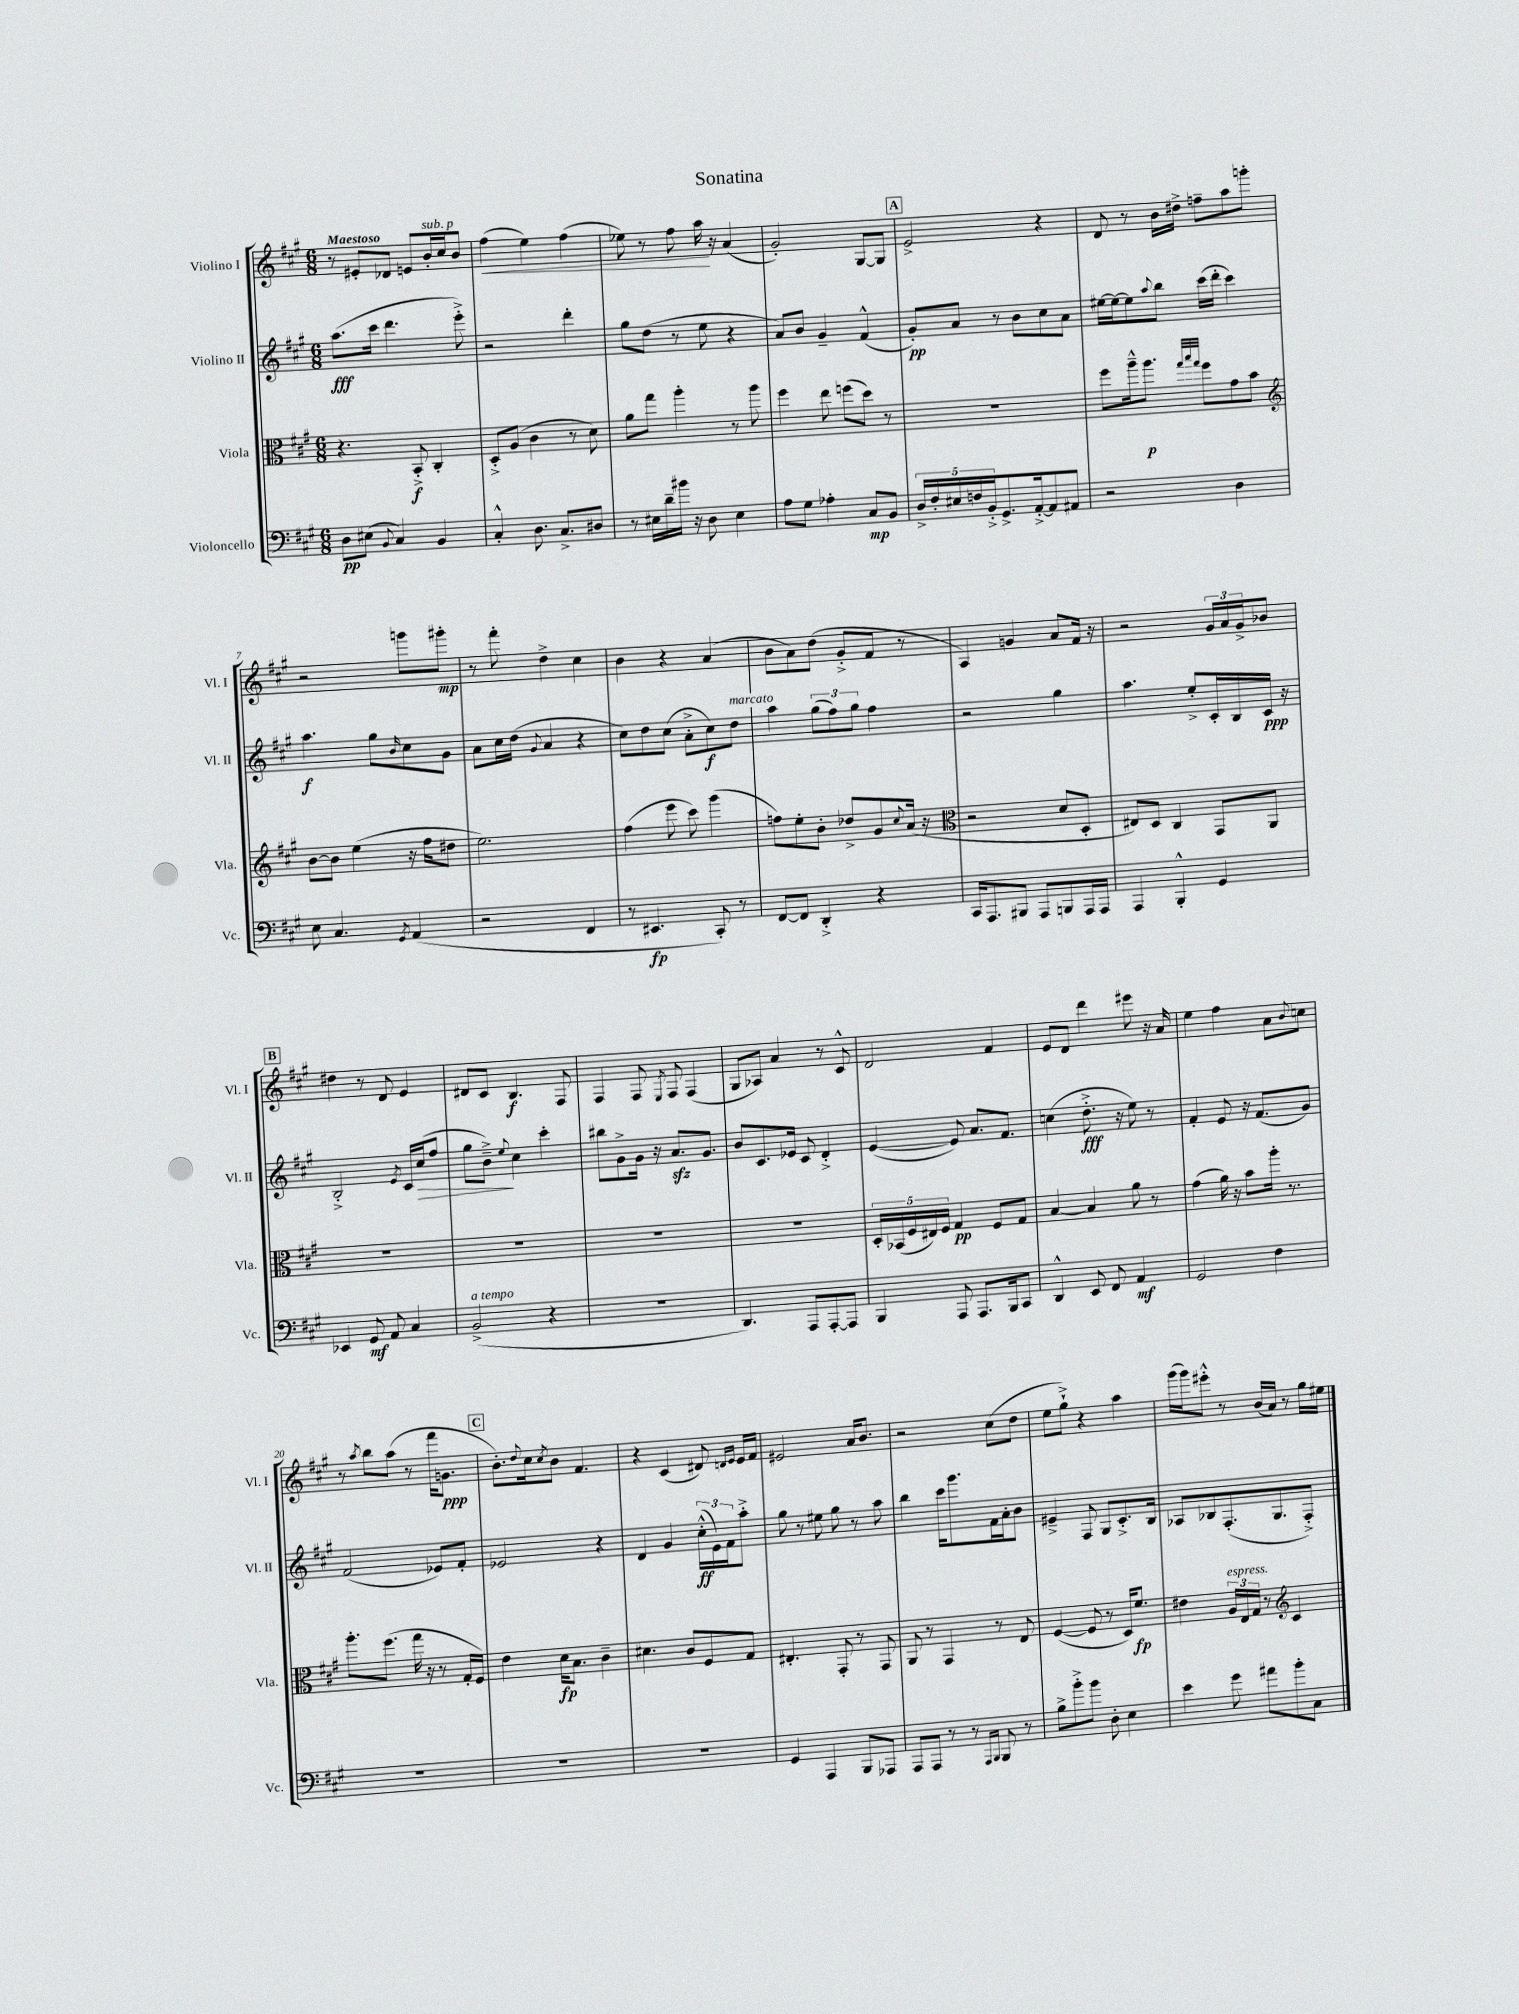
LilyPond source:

\header { title = "Sonatina" }
<<
\new StaffGroup <<
\new Staff = "s0" \with { instrumentName = "Violino I" shortInstrumentName = "Vl. I" } {
    \clef treble \key a \major \numericTimeSignature \time 6/8 \tempo "Maestoso"
    r8 eis'8-. des'8 e'8 b'16-.^\markup { \italic "sub. p" } cis''16 b'8 |
    fis''4\<( e''4) fis''4( |
    ees''8) r8 fis''8 a''16\! r16 a'4( |
    gis'2-.) gis8~ gis8 |
    \mark \markup { \box "A" } e'2-> r4 |
    d'8 r8 b'16 dis''16-> f''8-- a''8 g'''8-. |
    r2 g'''8 gis'''8-.\mp |
    r8 fis'''8-. d''4-> cis''4 |
    b'4 r4 a'4( |
    b'8 a'8) d''8( gis'8-.-> fis'8 r8 |
    a4) g'4 a'8 fis'16 r16 |
    r2 \tuplet 3/2 { gis'16 a'16 gis'16-> } bes'8 |
    \mark \markup { \box "B" } dis''4 r8 d'8 e'4 |
    dis'8 cis'8 b4.\f fis8 |
    fis4 fis8 \acciaccatura { e8 } fis8 fis4( |
    gis8 aes8) a'4 r8 cis'8-^ |
    d'2 fis'4 |
    e'8 d'8 d'''4 eis'''8 r16 a'16 |
    e''4 fis''4 a'8 \appoggiatura { b'8 } c''8 |
    r8 \acciaccatura { a''8 } b''8 a''8( r8 fis'''16 g'8.\ppp |
    \mark \markup { \box "C" } b'8.-.) \appoggiatura { d''8 } cis''16 \acciaccatura { cis''8 } b'8 fis'4. |
    r4 cis'4( dis'8) \grace { d'16 e'16 } e'16 fis'16 |
    eis'2 a'16 b'8. |
    r2 cis''8( d''8 |
    e''8 gis''8-!->) r4 a''4 |
    gis'''16( gis'''16) eis'''8-.-^ r8 b'16( a'16) r8 gis''16 eis''16 \bar "|." |
}
\new Staff = "s1" \with { instrumentName = "Violino II" shortInstrumentName = "Vl. II" } {
    \clef treble \key a \major \numericTimeSignature \time 6/8
    a''8.\fff( cis'''16 d'''4. e'''8-.->) |
    r2 d'''4-. |
    gis''8 d''8( r8 e''8 r4 |
    a'8) b'8 gis'4-- fis'4-^( |
    \mark \markup { \box "A" } gis'8-.\pp) a'8 r8 b'8 cis''8 a'8 |
    eis''16~ eis''16~ eis''8 \appoggiatura { a''8 } b''8 cis'''16( d'''16-. cis'''4) |
    a''4.\f gis''8 \grace { b'16 } cis''8 gis'8 |
    a'8 cis''16 d''16( \appoggiatura { gis'8 } a'4 r4 |
    cis''8) d''8 cis''8( a'8-.-> cis''8\f) d''8^\markup { \italic "marcato" } |
    a''4 \tuplet 3/2 { gis''8( fis''8) gis''8 } fis''4 |
    r2 gis''4 |
    a''4. e''8-.-> cis'16-. b16 cis'16\ppp r16 |
    \mark \markup { \box "B" } b2-.-> \acciaccatura { e'8 } cis'16 cis''16\>( fis''8 |
    gis''8 b'8--->\!) \appoggiatura { e''8 } cis''4 cis'''4-. |
    bis''8 gis'8-> gis'16 r16 a'8.\sfz gis'8. |
    b'8 cis'8. ees'16 cis'8 d'4-.-> |
    e'4~( e'8) a'8. fis'8. |
    c''4( d''8.-.->\fff r16 e''8) r8 |
    fis'4-. e'8 r16 fis'8.( gis'8) |
    fis'2( ees'8) fis'8-. |
    \mark \markup { \box "C" } ees'2 r4 |
    d'4 gis'4 \tuplet 3/2 { cis''16-.-^\ff( e'16) fis'16 } a''8-.-> |
    gis''8 r8 eis''8 gis''8 r8 a''8 |
    b''4 cis'''16 gis'''8. fis'16 a'16-. b'8 |
    eis'4---> fis8 gis8 cis'8.-.-> b16 |
    aes8 bes8 fis8.-.( gis8. fis8-.->) \bar "|." |
}
\new Staff = "s2" \with { instrumentName = "Viola" shortInstrumentName = "Vla." } {
    \clef alto \key a \major \numericTimeSignature \time 6/8
    r4. b,8-.->\f cis4-. |
    d8-.-> a8( cis'4 r8 d'8) |
    a'8 gis''8 a''4-. r8 a''8 |
    fis''4 e''8 f''8( d''8) r8 |
    \mark \markup { \box "A" } r2. |
    fis''8 a''16---^ a''8.\p \grace { gis''32 b''32 gis''32 } fis''8 gis'8 b'8 |
    \clef treble b'8~ b'8 e''4( r16 fis''16 dis''8 |
    e''2.) |
    fis''4( e'''8 cis'''8) gis'''4( |
    f''8) e''8-. b'8-. des''8-> gis'8 \appoggiatura { cis''8 } a'16( r16 |
    \clef alto r2 d'8 d8-. |
    eis8) d8 cis4 gis,8 a,8 |
    \mark \markup { \box "B" } R2. |
    R2. |
    R2. |
    R2. |
    \tuplet 5/4 { d16-. bes,16( fis16 eis16) fis16 } gis4\pp fis8 gis8 |
    b4~ b4 a'8 r8 |
    gis'4( a'16) r16 b'8 a''16-. r8. |
    a''8.-. fis''8.( gis''16 r16 r8 gis16-. fis16) |
    \mark \markup { \box "C" } e'4 d'16\fp b8. cis'4-- |
    dis'4. cis'8 fis8 gis8 |
    eis4.-. gis,8-. r8 gis,8 |
    a,8 r8 gis,4 r8 e8 |
    fis4~( fis8 r8 d16) fis'8.\fp |
    eis'4 \tuplet 3/2 { a16^\markup { \italic "espress." } e16 gis16 } r8 \clef treble cis'4 \bar "|." |
}
\new Staff = "s3" \with { instrumentName = "Violoncello" shortInstrumentName = "Vc." } {
    \clef bass \key a \major \numericTimeSignature \time 6/8
    d8\pp eis8( \appoggiatura { b,8 } cis4) b,4 |
    cis4-.-^ d8. cis8.-> dis8 |
    r8 eis16 d'16-- bis'16 r16 d8 eis4 |
    a8 gis8 aes4-. cis8\mp b,8 |
    \mark \markup { \box "A" } \tuplet 5/4 { d16-> fis16-. eis16 f16 b,16-.-> } gis,8.-> a,16~-.-> a,8 ais,8 |
    r2 d4 |
    e8 cis4. \acciaccatura { gis,8 } a,4( |
    r2 fis,4 |
    r8 eis,4.\fp cis,8-.) r8 |
    fis,8~ fis,8 d,4-.-> r4 |
    cis,16 a,,8. bis,,8 a,,8 b,,8 a,,16 a,,16 |
    a,,4 b,,4-.-^ gis,4 |
    \mark \markup { \box "B" } ees,4 gis,8\mf a,8 cis4 |
    b,2->^\markup { \italic "a tempo" }( r4 |
    R2. |
    d,4.) a,,8 a,,8~-. a,,8 |
    b,,4 a,,8 a,,8. b,,16 cis,8 |
    d,4-^ e,8 fis,8 a,4\mf |
    gis,2 fis4 |
    R2. |
    \mark \markup { \box "C" } R2. |
    R2. |
    gis,4 a,,4 b,,8 aes,,8 |
    a,,8 a,,8 r8 r8 \grace { a,,16 b,,16 } b,,8 r8 |
    b8-> b'8-.-> b'8 d8-. e4 |
    e'4 gis'8 ais'8 b'8-. cis8 \bar "|." |
}
>>
>>
